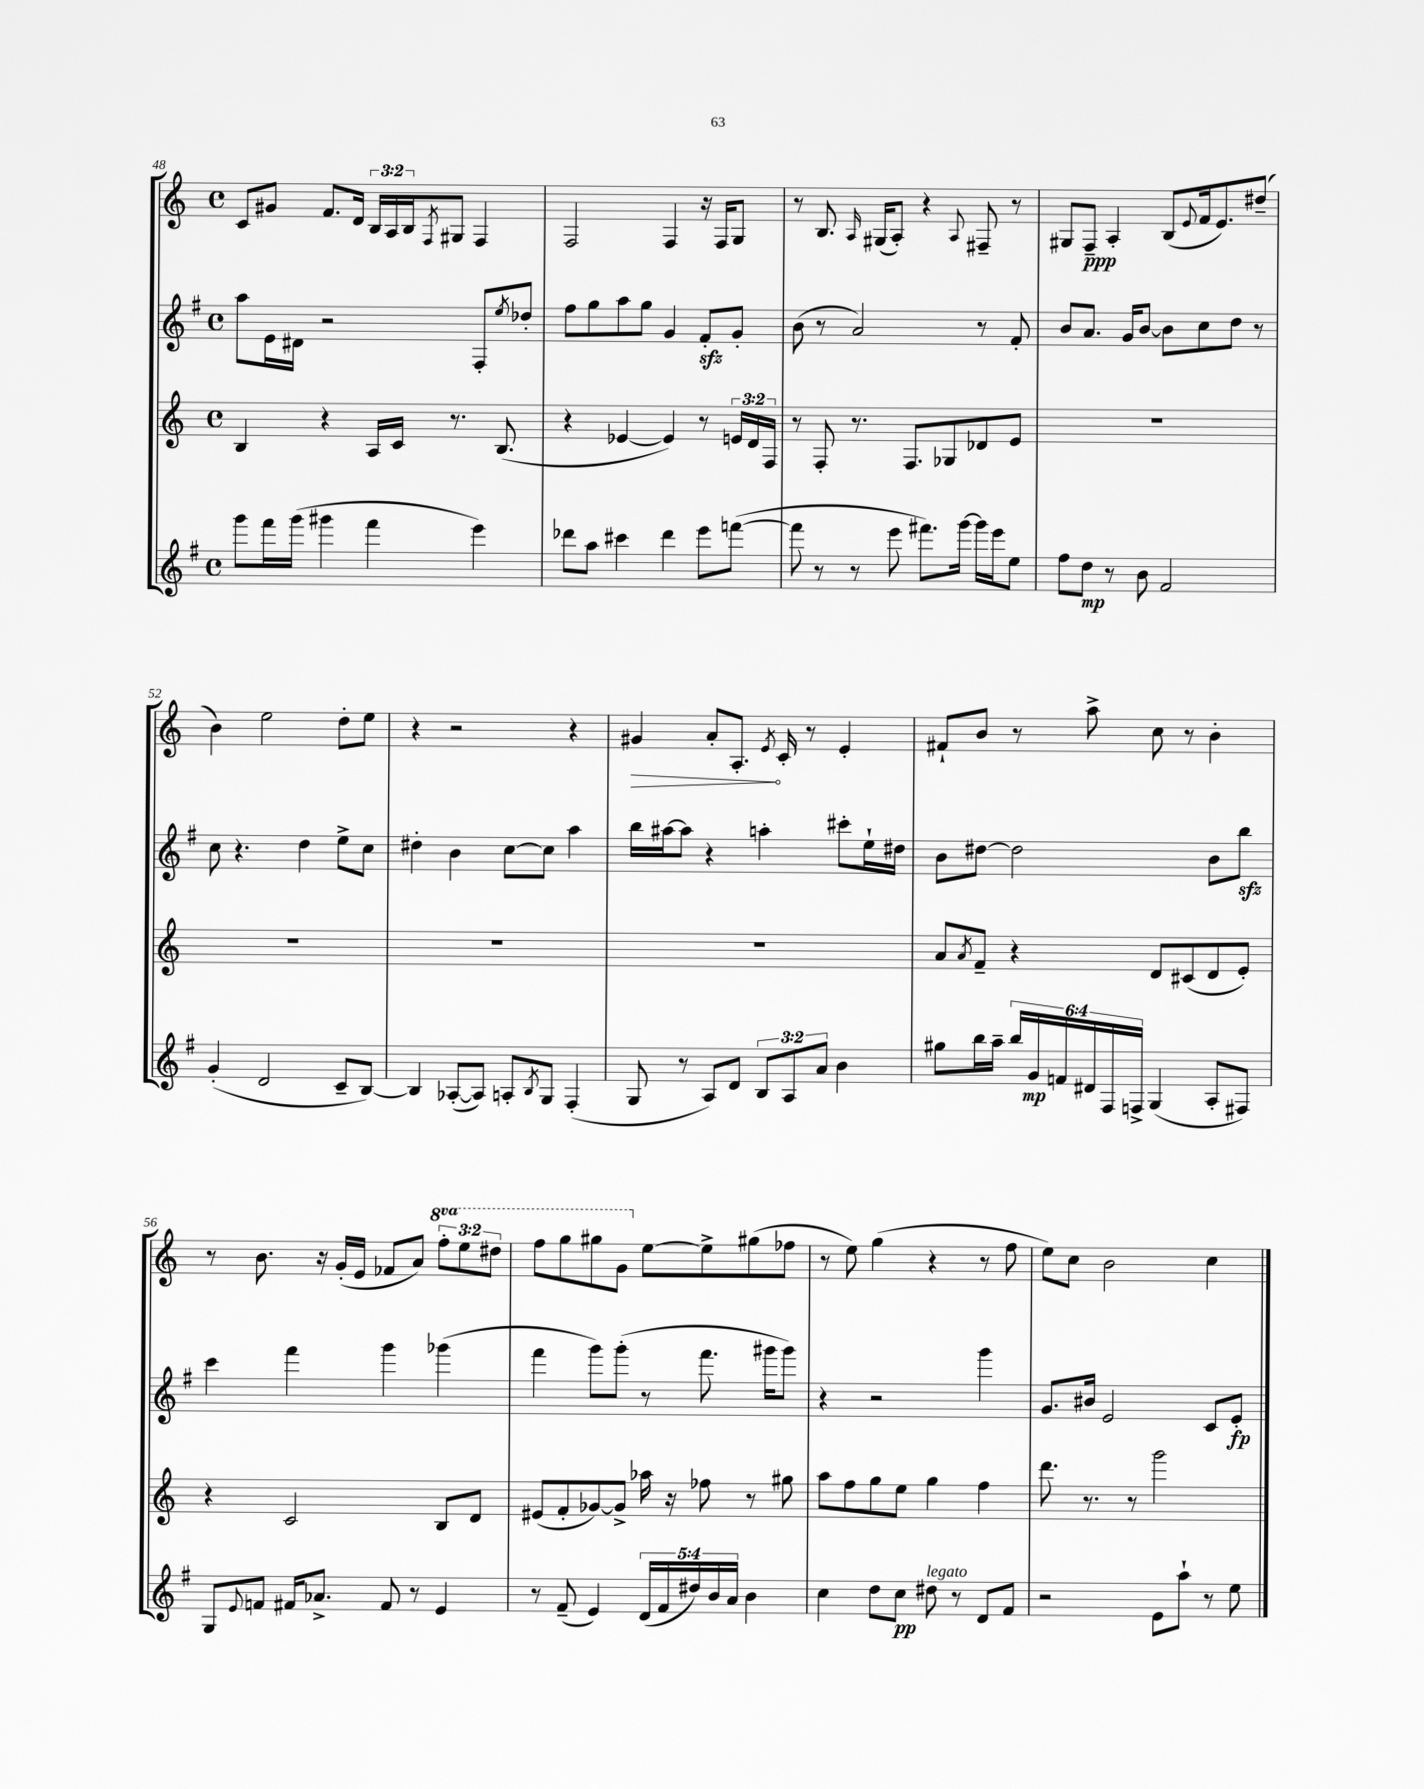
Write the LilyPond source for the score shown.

<<
\new StaffGroup <<
\new Staff = "s0" {
    \clef treble \key c \major \defaultTimeSignature \time 4/4 \override Staff.TupletNumber.text = #tuplet-number::calc-fraction-text \set Staff.ottavationMarkups = #ottavation-simple-ordinals
    c'8 gis'8 f'8. d'16 \tuplet 3/2 { b16 a16 b16 } \acciaccatura { f8 } gis8 f4 |
    f2 f4 r16 f16 g8 |
    r8 b8. \grace { a16 } gis16( a8-.) r4 \appoggiatura { a8 } fis8-- r8 |
    gis8 f8--\ppp a4-. b8( \appoggiatura { e'8 } f'16 e'8.) dis''8--( |
    b'4) e''2 d''8-. e''8 |
    r4 r2 r4 |
    \once \override Hairpin.circled-tip = ##t gis'4\> a'8-. a8.-.\! \acciaccatura { e'8 } c'16-. r8 e'4-. |
    fis'8-! b'8 r8 a''8-> c''8 r8 b'4-. |
    r8 b'8. r16 g'16-.( e'16 fes'8 a'8) \tuplet 3/2 { \ottava #1 f'''8-. e'''8 dis'''8 } |
    f'''8 g'''8 gis'''8 g''8 \ottava #0 e''8~ e''8-> gis''8( fes''8 |
    r8 e''8) g''4( r4 r8 f''8 |
    e''8) c''8 b'2 c''4 \bar "|." |
}
\new Staff = "s1" {
    \clef treble \key g \major \defaultTimeSignature \time 4/4
    a''8 e'16 dis'16 r2 fis8-. \acciaccatura { e''8 } des''8-. |
    fis''8 g''8 a''8 g''8 g'4 fis'8-.\sfz g'8-. |
    b'8( r8 a'2) r8 fis'8-. |
    b'8 a'8. g'16 b'8~ b'8 c''8 d''8 r8 |
    c''8 r4. d''4 e''8-> c''8 |
    dis''4-. b'4 c''8~ c''8 a''4 |
    b''16 ais''16~ ais''8 r4 a''4-. cis'''8-. e''16-! dis''16 |
    b'8 dis''8~ dis''2 b'8 b''8\sfz |
    c'''4 fis'''4 g'''4 ges'''4( |
    fis'''4 g'''8) g'''8-.( r8 fis'''8. gis'''16 gis'''8) |
    r4 r2 g'''4 |
    g'8. bis'16 e'2 c'8 e'8-.\fp \bar "|." |
}
\new Staff = "s2" {
    \clef treble \key c \major \defaultTimeSignature \time 4/4 \override Staff.TupletNumber.text = #tuplet-number::calc-fraction-text
    b4 r4 a16 c'16 r8. b8.( |
    r4 ees'4~ ees'4) r8 \tuplet 3/2 { e'16 d'16 f16 } |
    r8 f8-. r8. f8. ges8 des'8 e'8 |
    R1 |
    R1 |
    R1 |
    R1 |
    a'8 \acciaccatura { a'8 } f'8-- r4 d'8 cis'8( d'8 e'8-.) |
    r4 c'2 b8 d'8 |
    eis'8( f'8-. ges'8~) ges'8-> aes''16 r16 fes''8 r8 gis''8 |
    a''8 f''8 g''8 e''8 g''4 f''4 |
    d'''8. r8. r8 g'''2 \bar "|." |
}
\new Staff = "s3" {
    \clef treble \key g \major \defaultTimeSignature \time 4/4 \override Staff.TupletNumber.text = #tuplet-number::calc-fraction-text
    g'''8 fis'''16 g'''16( gis'''4 fis'''4 e'''4) |
    des'''8 a''8 cis'''4 des'''4 e'''8 f'''8~( |
    f'''8 r8 r8 e'''8 fis'''8.) g'''16~ g'''16 e'''16 e''8 |
    fis''8 d''8\mp r8 b'8 fis'2 |
    g'4-.( d'2 c'8-- b8~) |
    b4 aes8~-.( aes8) a8-. \acciaccatura { b8 } g8 fis4-.( |
    g8 r8 a8) d'8 \tuplet 3/2 { b8 a8 a'8 } b'4 |
    gis''8 b''16 a''16-- \tuplet 6/4 { b''16 g'16\mp f'16 dis'16 fis16 f16-> } g4( a8-. fis8) |
    g8 \appoggiatura { e'8 } f'8 fis'16 aes'8.-> fis'8 r8 e'4 |
    r8 fis'8--( e'4) \tuplet 5/4 { d'16( fis'16 dis''16) b'16 a'16 } b'4 |
    c''4 d''8 c''8\pp dis''8^\markup { \italic "legato" } r8 d'8 fis'8 |
    r2 e'8 a''8-! r8 e''8 \bar "|." |
}
>>
>>
\layout { \context { \Score currentBarNumber = #48 } }
